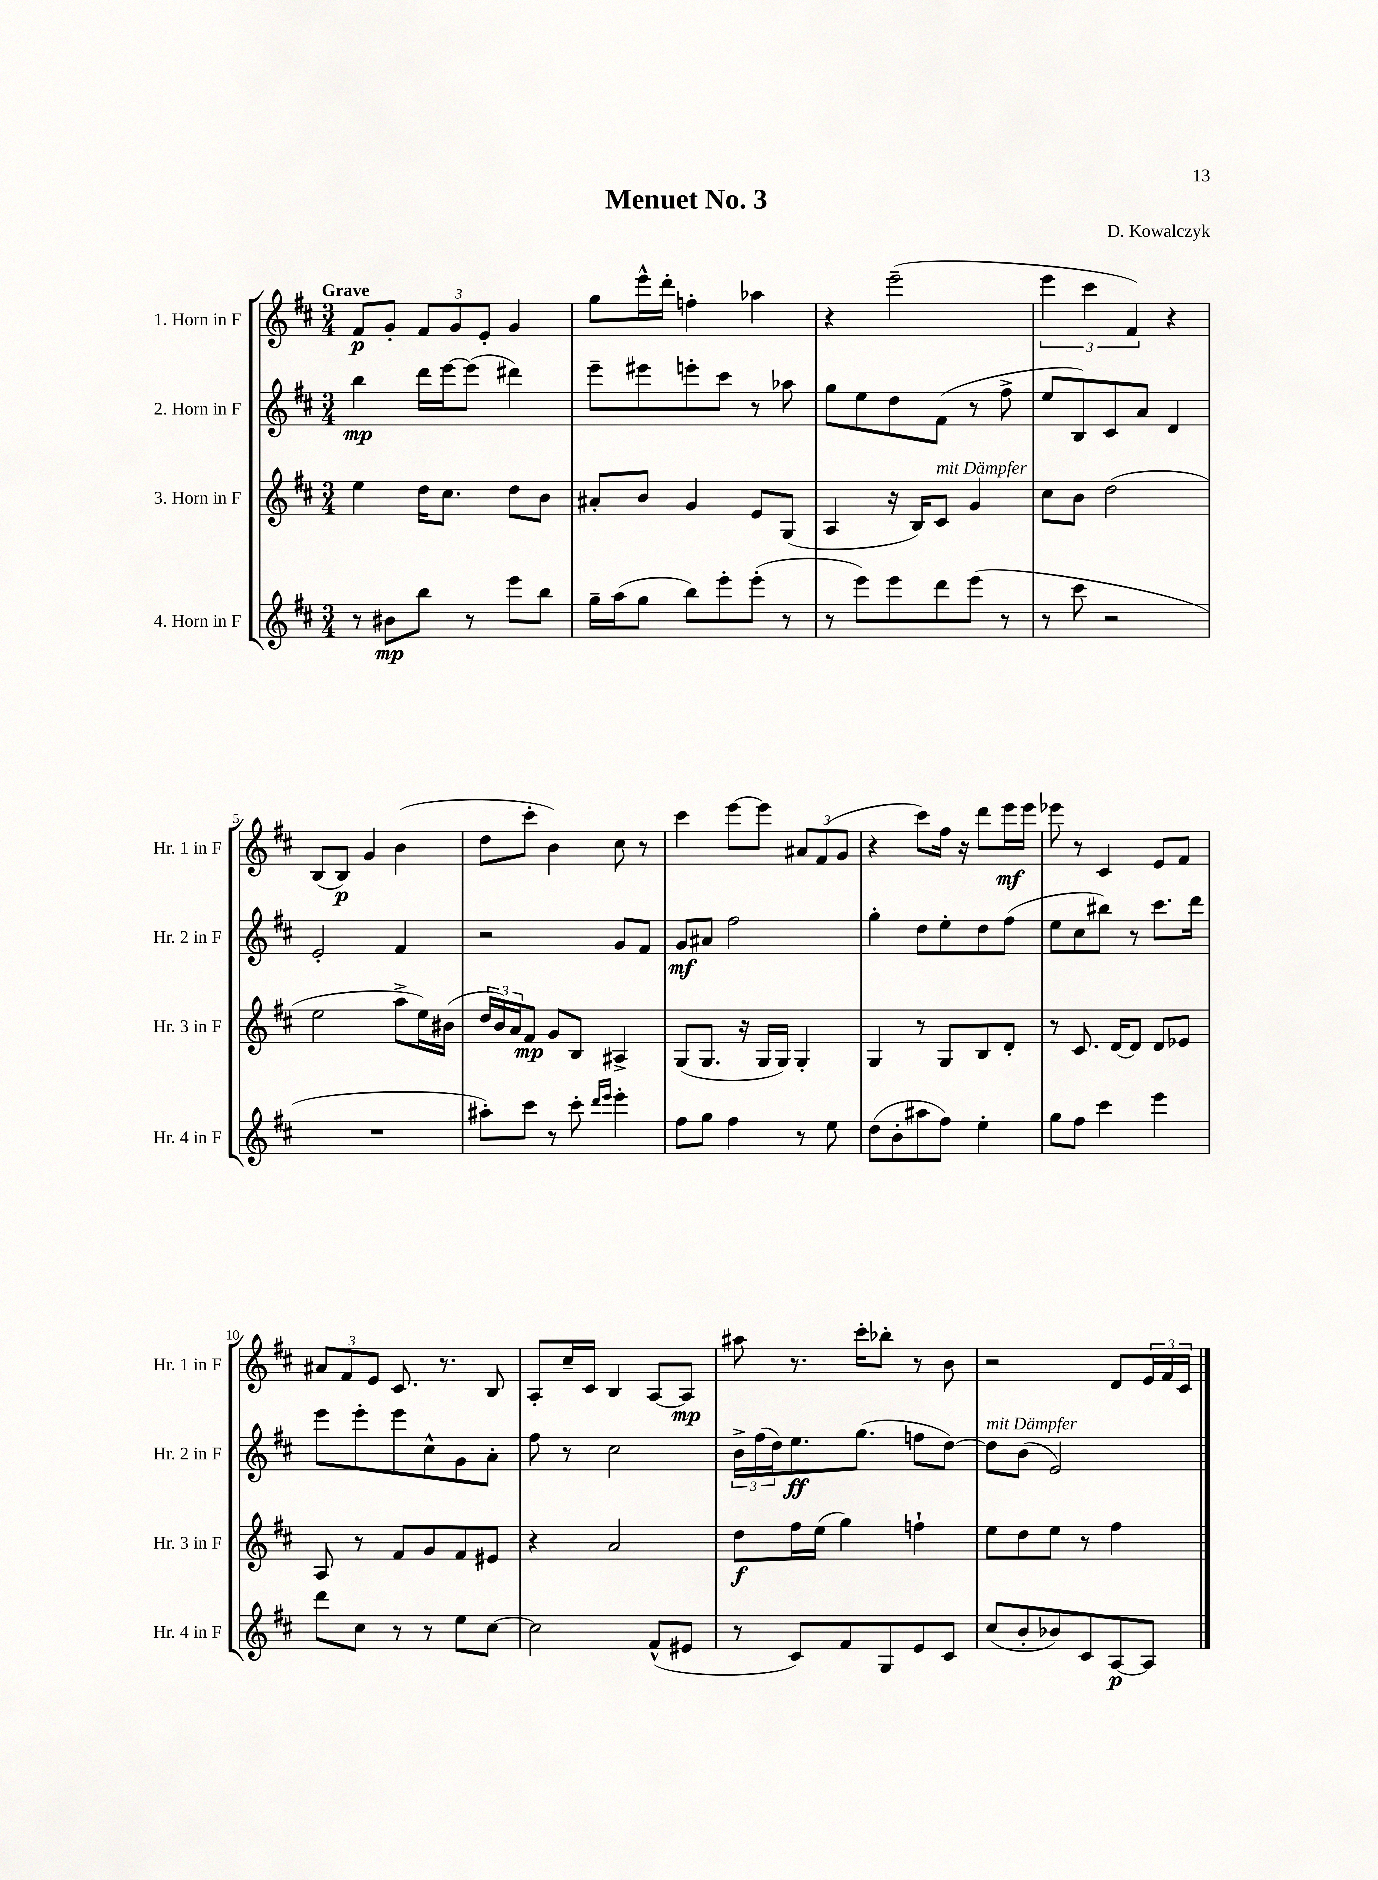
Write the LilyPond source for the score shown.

\header { title = "Menuet No. 3" composer = "D. Kowalczyk" }
<<
\new StaffGroup <<
\new Staff = "s0" \with { instrumentName = "1. Horn in F" shortInstrumentName = "Hr. 1 in F" } {
    \clef treble \key d \major \numericTimeSignature \time 3/4 \tempo "Grave"
    fis'8\p g'8-. \tuplet 3/2 { fis'8 g'8 e'8-. } g'4 |
    g''8 e'''16-^ d'''16-. f''4-. aes''4 |
    r4 e'''2--( |
    \tuplet 3/2 { e'''4 cis'''4 fis'4) } r4 |
    b8( b8\p) g'4 b'4( |
    d''8 cis'''8-. b'4) cis''8 r8 |
    cis'''4 e'''8~ e'''8 \tuplet 3/2 { ais'8 fis'8( g'8 } |
    r4 cis'''8) fis''16 r16 d'''8 e'''16\mf e'''16 |
    ees'''8 r8 cis'4 e'8 fis'8 |
    \tuplet 3/2 { ais'8 fis'8 e'8 } cis'8. r8. b8 |
    a8-. cis''16-- cis'16 b4 a8~ a8\mp |
    ais''8 r8. cis'''16-. bes''8-. r8 b'8 |
    r2 d'8 \tuplet 3/2 { e'16 fis'16 cis'16 } \bar "|." |
}
\new Staff = "s1" \with { instrumentName = "2. Horn in F" shortInstrumentName = "Hr. 2 in F" } {
    \clef treble \key d \major \numericTimeSignature \time 3/4
    b''4\mp d'''16 e'''16~ e'''8( dis'''4) |
    e'''8-- eis'''8 e'''8-. cis'''8 r8 aes''8 |
    g''8 e''8 d''8 fis'8( r8 fis''8-> |
    e''8 b8) cis'8 a'8 d'4 |
    e'2-. fis'4 |
    r2 g'8 fis'8 |
    g'8\mf ais'8 fis''2 |
    g''4-. d''8 e''8-. d''8 fis''8( |
    e''8 cis''8 bis''8) r8 cis'''8. d'''16 |
    e'''8 e'''8-. e'''8 cis''8-^ g'8 a'8-. |
    fis''8 r8 cis''2 |
    \tuplet 3/2 { b'16-> fis''16( d''16) } e''8.\ff g''8.( f''8 d''8~) |
    d''8^\markup { \italic "mit Dämpfer" } b'8( e'2) \bar "|." |
}
\new Staff = "s2" \with { instrumentName = "3. Horn in F" shortInstrumentName = "Hr. 3 in F" } {
    \clef treble \key d \major \numericTimeSignature \time 3/4
    e''4 d''16 cis''8. d''8 b'8 |
    ais'8-. b'8 g'4 e'8 g8( |
    a4 r16 b16) cis'8^\markup { \italic "mit Dämpfer" } g'4 |
    cis''8 b'8 d''2( |
    e''2 a''8-> e''16) bis'16( |
    \tuplet 3/2 { d''16 b'16) a'16 } fis'8\mp g'8 b8 ais4-> |
    g8( g8. r16 g16 g16) g4-. |
    g4 r8 g8 b8 d'8-. |
    r8 cis'8. d'16~ d'8 d'8 ees'8 |
    a8 r8 fis'8 g'8 fis'8 eis'8 |
    r4 a'2 |
    d''8\f fis''16 e''16( g''4) f''4-! |
    e''8 d''8 e''8 r8 fis''4 \bar "|." |
}
\new Staff = "s3" \with { instrumentName = "4. Horn in F" shortInstrumentName = "Hr. 4 in F" } {
    \clef treble \key d \major \numericTimeSignature \time 3/4
    r8 bis'8\mp b''8 r8 e'''8 b''8 |
    g''16-- a''16( g''8 b''8) e'''8-. e'''8-.( r8 |
    r8 e'''8) e'''8 d'''8 e'''8( r8 |
    r8 cis'''8 r2 |
    R2. |
    ais''8-.) cis'''8 r8 cis'''8-. \grace { d'''16 e'''16 } e'''4-. |
    fis''8 g''8 fis''4 r8 e''8 |
    d''8( b'8-. ais''8 fis''8) e''4-. |
    g''8 fis''8 cis'''4 e'''4 |
    d'''8 cis''8 r8 r8 e''8 cis''8~ |
    cis''2 fis'8-^( eis'8 |
    r8 cis'8) fis'8 g8 e'8 cis'8 |
    cis''8( b'8-. bes'8) cis'8 a8~\p a8 \bar "|." |
}
>>
>>
